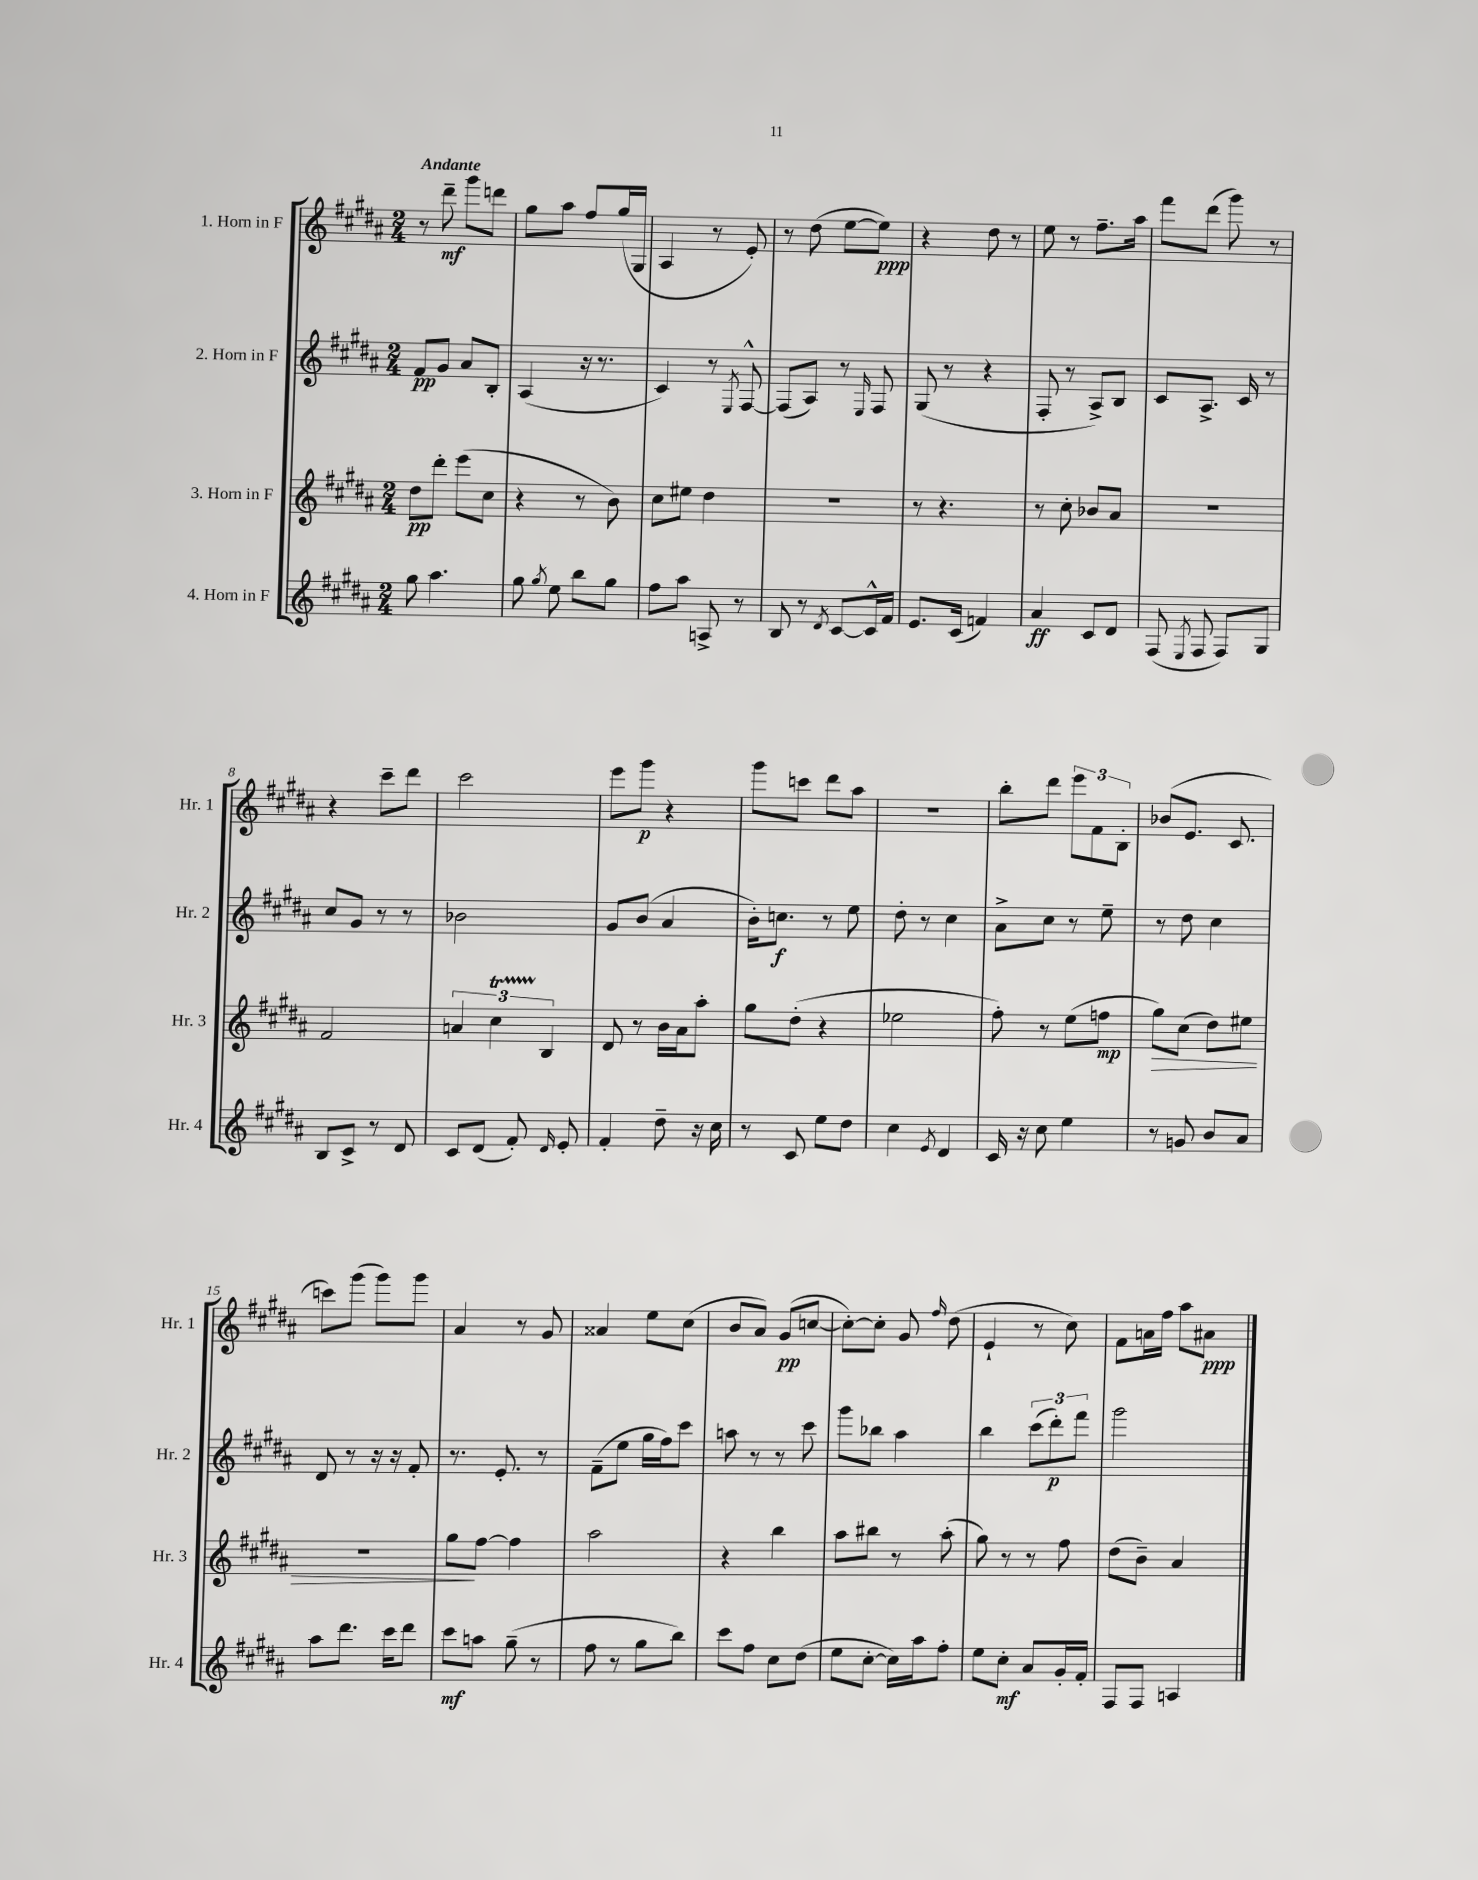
<<
\new StaffGroup <<
\new Staff = "s0" \with { instrumentName = "1. Horn in F" shortInstrumentName = "Hr. 1" } {
    \clef treble \key b \major \numericTimeSignature \time 2/4 \tempo "Andante"
    \autoBeamOff r8 dis'''8--\mf gis'''8[ d'''8] |
    gis''8[ ais''8] fis''8[ gis''16( gis16] |
    ais4 r8 e'8-.) |
    r8 dis''8( e''8[~ e''8]\ppp) |
    r4 dis''8 r8 |
    e''8 r8 fis''8.[-- ais''16] |
    fis'''8[ dis'''8]( gis'''8) r8 |
    r4 cis'''8[-- dis'''8] |
    cis'''2 |
    e'''8[ gis'''8]\p r4 |
    gis'''8[ c'''8] dis'''8[ ais''8] |
    R2 |
    b''8[-. dis'''8] \tuplet 3/2 { e'''8[ fis'8 b8]-. } |
    bes'8[( e'8.] cis'8. |
    c'''8[) gis'''8]( gis'''8[) gis'''8] |
    ais'4 r8 gis'8 |
    aisis'4 e''8[ cis''8]( |
    b'8[ ais'8]) gis'8[\pp( c''8]~ |
    c''8[~-.) c''8]-. gis'8 \grace { fis''16 } dis''8( |
    e'4-! r8 cis''8) |
    fis'8[ a'16 fis''16] ais''8[ ais'8]\ppp \bar "|." |
}
\new Staff = "s1" \with { instrumentName = "2. Horn in F" shortInstrumentName = "Hr. 2" } {
    \clef treble \key b \major \numericTimeSignature \time 2/4
    \autoBeamOff fis'8[\pp gis'8] ais'8[ b8]-. |
    ais4( r16 r8. |
    cis'4) r8 \acciaccatura { e8 } fis8~-^ |
    fis8[( ais8]) r8 \grace { e16 } fis8 |
    gis8( r8 r4 |
    fis8-. r8 ais8[->) b8] |
    cis'8[ ais8.]-> cis'16 r8 |
    cis''8[ gis'8] r8 r8 |
    bes'2 |
    gis'8[ b'8]( ais'4 |
    b'16[-.) c''8.]\f r8 e''8 |
    dis''8-. r8 cis''4 |
    ais'8[-> cis''8] r8 e''8-- |
    r8 dis''8 cis''4 |
    dis'8 r8 r16 r16 fis'8-. |
    r8. e'8.-. r8 |
    fis'8[--( e''8] gis''16[ fis''16) cis'''8] |
    a''8 r8 r8 cis'''8 |
    gis'''8[ bes''8] ais''4 |
    b''4 \tuplet 3/2 { cis'''8[( dis'''8-.\p) fis'''8] } |
    gis'''2 \bar "|." |
}
\new Staff = "s2" \with { instrumentName = "3. Horn in F" shortInstrumentName = "Hr. 3" } {
    \clef treble \key b \major \numericTimeSignature \time 2/4
    \autoBeamOff dis''8[\pp dis'''8]-. e'''8[( cis''8] |
    r4 r8 b'8) |
    cis''8[ eis''8] dis''4 |
    R2 |
    r8 r4. |
    r8 cis''8-. bes'8[ ais'8] |
    R2 |
    fis'2 |
    \tuplet 3/2 { a'4 cis''4\startTrillSpan b4\stopTrillSpan } |
    dis'8 r8 b'16[ ais'16 ais''8]-. |
    gis''8[ dis''8]-.( r4 |
    ees''2 |
    fis''8-.) r8 e''8[( f''8]\mp |
    gis''8[\>) cis''8]( dis''8[) eis''8] |
    r2 |
    gis''8[\! fis''8]~ fis''4 |
    ais''2 |
    r4 b''4 |
    ais''8[ bis''8] r8 ais''8-.( |
    gis''8) r8 r8 fis''8 |
    dis''8[( b'8]--) ais'4 \bar "|." |
}
\new Staff = "s3" \with { instrumentName = "4. Horn in F" shortInstrumentName = "Hr. 4" } {
    \clef treble \key b \major \numericTimeSignature \time 2/4
    \autoBeamOff gis''8 ais''4. |
    gis''8 \acciaccatura { gis''8 } e''8 b''8[ gis''8] |
    fis''8[ ais''8] a8-> r8 |
    b8 r8 \acciaccatura { dis'8 } cis'8[~ cis'16-^ fis'16] |
    e'8.[ cis'16]( f'4) |
    ais'4\ff cis'8[ dis'8] |
    fis8( \acciaccatura { e8 } fis8 fis8[) gis8] |
    b8[ cis'8]-> r8 dis'8 |
    cis'8[ dis'8]( fis'8-.) \grace { dis'16 } e'8-. |
    fis'4-. dis''8-- r16 cis''16 |
    r8 cis'8 e''8[ dis''8] |
    cis''4 \acciaccatura { e'8 } dis'4 |
    cis'16 r16 cis''8 e''4 |
    r8 g'8 b'8[ ais'8] |
    ais''8[ dis'''8.] cis'''16[ dis'''8] |
    cis'''8[\mf a''8] gis''8--( r8 |
    fis''8 r8 gis''8[ b''8]) |
    cis'''8[ fis''8] cis''8[ dis''8]( |
    e''8[ cis''8]~-. cis''16[) ais''16 fis''8]-. |
    e''8[ cis''8]-.\mf ais'8[ gis'16-. fis'16]-. |
    fis8[ fis8] a4 \bar "|." |
}
>>
>>
